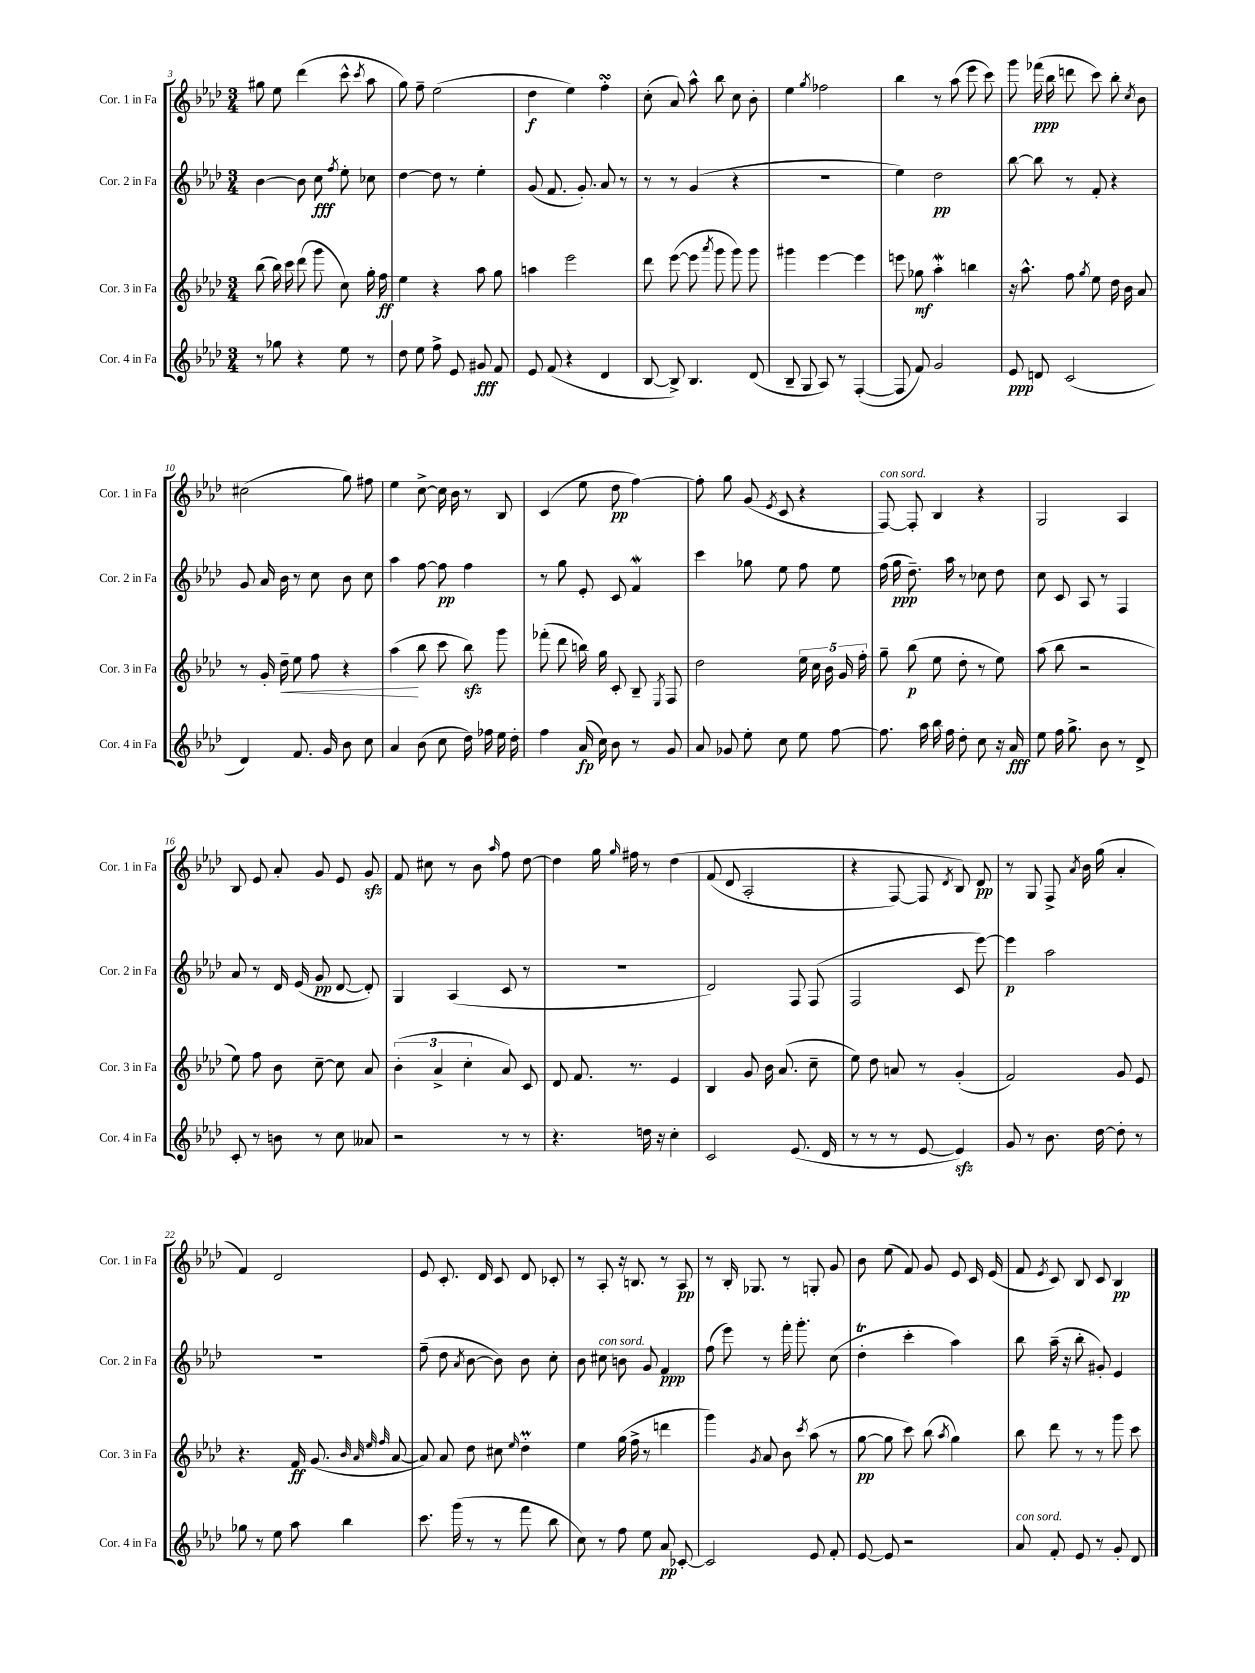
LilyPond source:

<<
\new StaffGroup <<
\new Staff = "s0" \with { instrumentName = "Cor. 1 in Fa" shortInstrumentName = "Cor. 1 in Fa" } {
    \clef treble \key aes \major \numericTimeSignature \time 3/4
    \autoBeamOff gis''8 ees''8 des'''4( c'''8-^ \acciaccatura { c'''8 } aes''8 |
    g''8) f''8-- ees''2( |
    des''4\f ees''4) f''4-.\turn |
    c''8-.( aes'8) aes''8-^ bes''8 c''8 bes'8-. |
    ees''4 \acciaccatura { g''8 } fes''2 |
    bes''4 r8 aes''8( ees'''8 c'''8) |
    g'''8 fes'''16\ppp( bes''16 d'''8 c'''8) bes''8-. \acciaccatura { c''8 } bes'8 |
    cis''2( g''8) fis''8 |
    ees''4 c''8~-> c''16 bes'16 r8 bes8 |
    c'4( ees''8 des''8\pp f''4~) |
    f''8-. g''8 g'8( \acciaccatura { ees'8 } c'8 r4 |
    f8~^\markup { \italic "con sord." }) f8-. bes4 r4 |
    g2 aes4 |
    bes8 ees'8 aes'8-. g'8 ees'8 g'8\sfz |
    f'8 cis''8 r8 bes'8 \grace { aes''16 } f''8 des''8~ |
    des''4 g''16 \grace { g''16 } fis''16 r8 des''4\( |
    f'8( des'8 aes2-. |
    r4 f8~) f8 \acciaccatura { des'8 } bes8\) des'8\pp |
    r8 g8 f8-> \acciaccatura { aes'8 } bes'16 g''16( aes'4-. |
    f'4) des'2 |
    ees'8 c'8.-. des'16 c'8 des'8 ces'8-. |
    r8 aes8-. r16 b8. r8 aes8\pp |
    r8 bes16-. ges8. r8 g8-. g'8 |
    bes'8 ees''8( f'8) g'8 ees'8 c'16 ees'16( |
    f'8 \acciaccatura { ees'8 } c'8) bes8 c'8 bes4\pp \bar "|." |
}
\new Staff = "s1" \with { instrumentName = "Cor. 2 in Fa" shortInstrumentName = "Cor. 2 in Fa" } {
    \clef treble \key aes \major \numericTimeSignature \time 3/4
    \autoBeamOff bes'4~ bes'8 c''8\fff \acciaccatura { f''8 } ees''8-. ces''8 |
    des''4~ des''8 r8 ees''4-. |
    g'8( f'8. g'8.-.) aes'8 r8 |
    r8 r8 g'4( r4 |
    R2. |
    ees''4) des''2\pp |
    bes''8~ bes''8 r8 f'8-. r4 |
    g'8 aes'16 bes'16 r8 c''8 bes'8 c''8 |
    aes''4 f''8~ f''8\pp f''4 |
    r8 g''8 ees'8-. c'8 f'4\mordent |
    c'''4 ges''8 ees''8 f''8 ees''8 |
    f''16( g''16\ppp des''8.--) aes''16 r8 ces''8 des''8 |
    c''8 c'8 aes8 r8 f4 |
    aes'8 r8 des'16 ees'16( g'8\pp des'8~ des'8-.) |
    g4 aes4( c'8 r8 |
    R2. |
    des'2) f8 f8( |
    f2 c'8 ees'''8~) |
    ees'''4\p aes''2 |
    R2. |
    f''8--( des''8 \acciaccatura { aes'8 } bes'8~ bes'8) bes'8 c''8-. |
    bes'8 cis''8^\markup { \italic "con sord." } b'8 g'8 f'4\ppp |
    f''8( ees'''8) r8 f'''16-. g'''8.-. c''8( |
    des''4-.\trill c'''4-. aes''4) |
    bes''8 aes''16--( r16 bes''8-. gis'8-.) ees'4 \bar "|." |
}
\new Staff = "s2" \with { instrumentName = "Cor. 3 in Fa" shortInstrumentName = "Cor. 3 in Fa" } {
    \clef treble \key aes \major \numericTimeSignature \time 3/4
    \autoBeamOff bes''8( bes''16) c'''16 des'''8( g'''8 c''8) g''16-. f''16\ff |
    ees''4 r4 aes''8 g''8 |
    a''4 ees'''2 |
    des'''8 ees'''8~( ees'''8 \acciaccatura { aes'''8 } g'''8 g'''8) g'''8 |
    gis'''4 ees'''4~ ees'''4 |
    e'''8 ges''8\mf aes''4-.\mordent b''4 |
    r16 aes''8.-^ f''8 \acciaccatura { g''8 } ees''8 des''16 bes'16 aes'8 |
    r8 g'16-. des''16--\< ees''8 f''8 r4 |
    aes''4\!( bes''8 c'''8 bes''8\sfz) g'''8 |
    fes'''8-.( des'''8 b''16) g''16 c'8-. bes8-- \acciaccatura { ees8 } f8 |
    des''2 \tuplet 5/4 { ees''16 c''16 bes'16 g'16 f''16-. } |
    g''8-- bes''8\p( ees''8 des''8-. r8 ees''8) |
    aes''8( bes''8 r2 |
    ees''8) f''8 bes'8 c''8~-- c''8 aes'8 |
    \tuplet 3/2 { bes'4-.( aes'4-> c''4-. } aes'8) c'8 |
    des'8 f'8. r8. ees'4 |
    bes4 g'8 bes'16 aes'8.( c''8-- |
    ees''8) des''8 a'8 r8 g'4-.( |
    f'2) g'8 ees'8 |
    r4. f'16\ff g'8.( \grace { bes'32 aes'32 ees''32 f''32 } aes'8~ |
    aes'8) aes'8 des''8 cis''8 \grace { ees''16 } des''4-.\prall |
    ees''4 g''16( f''16-> r8 d'''4 |
    g'''4) \acciaccatura { g'8 } aes'8 bes'8 \acciaccatura { c'''8 } aes''8( r8 |
    g''8~\pp g''8 c'''8) bes''8( \acciaccatura { aes''8 } g''4) |
    bes''8 des'''8 r8 r8 g'''8 c'''8 \bar "|." |
}
\new Staff = "s3" \with { instrumentName = "Cor. 4 in Fa" shortInstrumentName = "Cor. 4 in Fa" } {
    \clef treble \key aes \major \numericTimeSignature \time 3/4
    \autoBeamOff r8 ges''8 r4 ees''8 r8 |
    des''8 ees''8 f''8-> ees'8 gis'8\fff f'8 |
    ees'8 f'8( r4 des'4 |
    bes8~ bes8->) bes4. des'8( |
    bes8-- g8 aes8) r8 f4~-.( |
    f8 f'8) g'2 |
    ees'8\ppp d'8 c'2( |
    des'4) f'8. g'16 bes'8 c''8 |
    aes'4 bes'8( c''8 des''16) fes''16 ees''16 des''16-. |
    f''4 aes'16\fp( c''16) bes'8 r8 g'8 |
    aes'8 ges'8 ees''8-. c''8 ees''8 f''8~ |
    f''8. aes''16 bes''16 f''16 des''8-. c''8 r16 aes'16\fff |
    ees''8 f''16 g''8.-> bes'8 r8 des'8-> |
    c'8-. r8 b'8 r8 c''8 aeses'8 |
    r2 r8 r8 |
    r4. d''16 r16 c''4-. |
    c'2 ees'8.( des'16 |
    r8 r8 r8 ees'8~ ees'4\sfz) |
    g'8 r8 bes'8. des''16~ des''8-. r8 |
    ges''8 r8 ees''8 aes''8 bes''4 |
    c'''8. g'''16( r8 r8 f'''8 bes''8 |
    c''8) r8 f''8 ees''8 aes'8\pp ces'8~-. |
    ces'2 ees'8 f'8-. |
    ees'8~ ees'8 r2 |
    aes'8^\markup { \italic "con sord." } f'8-. ees'8 r8 g'8-. des'8 \bar "|." |
}
>>
>>
\layout { \context { \Score currentBarNumber = #3 } }
